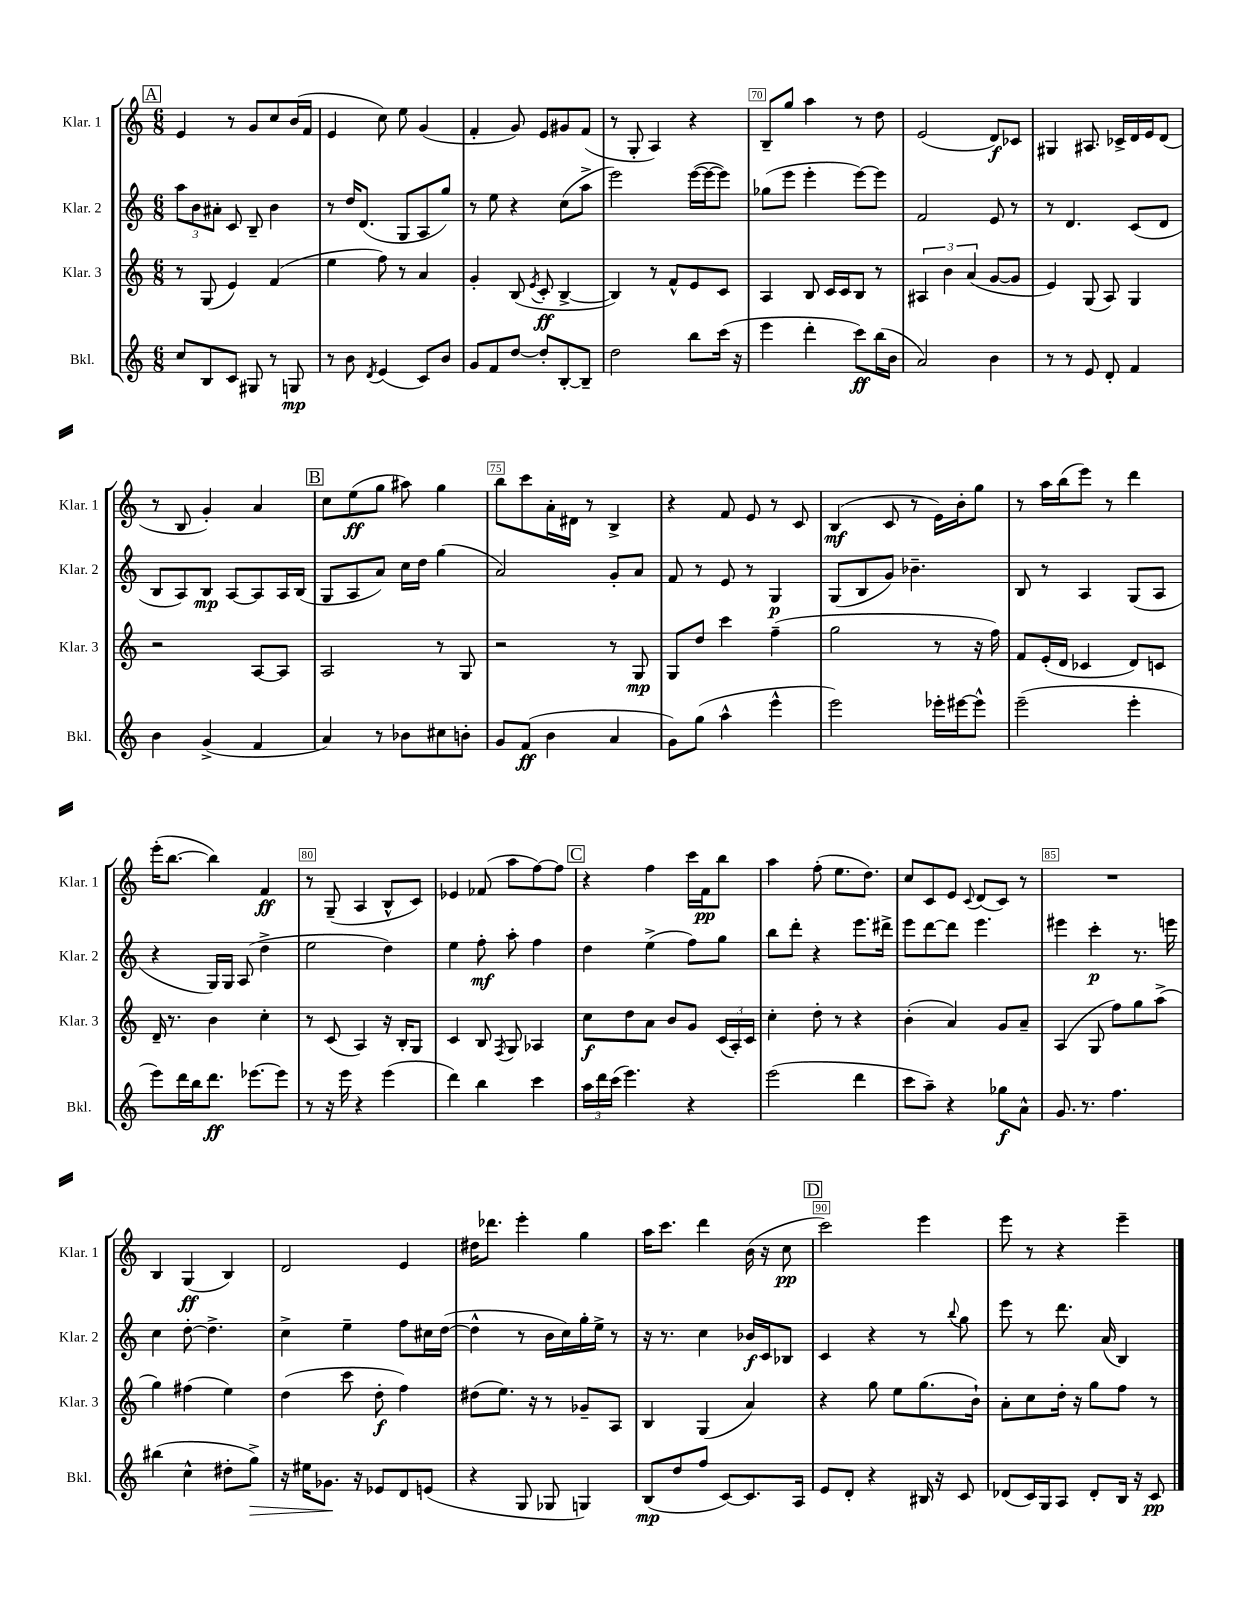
<<
\new StaffGroup <<
\new Staff = "s0" \with { instrumentName = "Klar. 1" shortInstrumentName = "Klar. 1" } {
    \clef treble \key c \major \numericTimeSignature \time 6/8
    \autoBeamOff \mark \markup { \box "A" } e'4 r8 g'8[ c''8 b'16( f'16] |
    e'4 c''8) e''8 g'4( |
    f'4-. g'8) e'8[ gis'8 f'8]( |
    r8 g8-. a4) r4 |
    b8[-- g''8] a''4 r8 d''8 |
    e'2( d'8[\f) ces'8] |
    gis4 ais8. ces'16[-> d'16 e'16 d'8]( |
    r8 b8 g'4-.) a'4 |
    \mark \markup { \box "B" } c''8[ e''8\ff( g''8] ais''8) g''4 |
    b''8[ c'''8 a'16-. dis'16] r8 b4-> |
    r4 f'8 e'8 r8 c'8 |
    b4\mf( c'8 r8 e'16[) b'16-. g''8] |
    r8 a''16[ b''16( e'''8]) r8 d'''4 |
    e'''16[-.( b''8.]~ b''4) f'4\ff |
    r8 g8--( a4 b8[-^ c'8]) |
    ees'4 fes'8( a''8[ f''8~) f''8] |
    \mark \markup { \box "C" } r4 f''4 c'''16[ f'16\pp b''8] |
    a''4 f''8-.( e''8.[ d''8.]) |
    c''8[ c'8 e'8] \appoggiatura { c'8 } d'8[( c'8]) r8 |
    R2. |
    b4 g4\ff( b4) |
    d'2 e'4 |
    dis''16[ des'''8.] e'''4-. g''4 |
    a''16[ c'''8.] d'''4 b'16( r16 c''8\pp |
    \mark \markup { \box "D" } c'''2) e'''4 |
    e'''8 r8 r4 e'''4-- \bar "|." |
}
\new Staff = "s1" \with { instrumentName = "Klar. 2" shortInstrumentName = "Klar. 2" } {
    \clef treble \key c \major \numericTimeSignature \time 6/8
    \autoBeamOff \mark \markup { \box "A" } \tuplet 3/2 { a''8[ b'8 ais'8]-. } c'8 b8-- b'4 |
    r8 d''16[ d'8.]( g8[ a8 g''8]) |
    r8 e''8 r4 c''8[( a''8]-> |
    e'''2) e'''16[~( e'''16~ e'''8]) |
    ges''8[( e'''8] e'''4-. e'''8[~) e'''8] |
    f'2 e'8 r8 |
    r8 d'4. c'8[( d'8] |
    b8[ a8) b8]\mp a8[~ a8 a16 b16]( |
    \mark \markup { \box "B" } g8[ a8 a'8]) c''16[ d''16] g''4( |
    a'2) g'8[-. a'8] |
    f'8 r8 e'8 r8 g4\p |
    g8[( b8 g'8]) bes'4.-- |
    b8 r8 a4 g8[( a8] |
    r4 g16[) g16] a8( d''4-> |
    e''2 d''4) |
    e''4 f''8-.\mf a''8-. f''4 |
    \mark \markup { \box "C" } d''4 e''4->( f''8[) g''8] |
    b''8[ d'''8]-. r4 e'''8.[ dis'''16]-> |
    e'''8[ d'''8~ d'''8] e'''4. |
    eis'''4 c'''4-.\p r8. e'''16 |
    c''4 d''8~-. d''4.-> |
    c''4-> e''4-- f''8[ cis''16 d''16]~( |
    d''4-^ r8 b'16[ c''16) g''16-. e''16]-> r8 |
    r16 r8. c''4 bes'16[\f c'16 bes8] |
    \mark \markup { \box "D" } c'4 r4 r8 \appoggiatura { b''8 } g''8 |
    e'''8 r8 d'''8. a'16( b4) \bar "|." |
}
\new Staff = "s2" \with { instrumentName = "Klar. 3" shortInstrumentName = "Klar. 3" } {
    \clef treble \key c \major \numericTimeSignature \time 6/8
    \autoBeamOff \mark \markup { \box "A" } r8 g8( e'4) f'4( |
    e''4 f''8) r8 a'4 |
    g'4-. b8( \acciaccatura { e'8 } c'8-.\ff b4~-> |
    b4) r8 f'8[-^ e'8 c'8] |
    a4 b8 c'16[ c'16 b8] r8 |
    \tuplet 3/2 { ais4 b'4 a'4( } g'8[~ g'8] |
    e'4) g8( a8) g4 |
    r2 a8[~ a8] |
    \mark \markup { \box "B" } a2 r8 g8 |
    r2 r8 g8\mp |
    g8[ d''8] c'''4 f''4--( |
    g''2 r8 r16 f''16) |
    f'8[ e'16-.( d'16] ces'4 d'8[) c'8] |
    d'16-- r8. b'4 c''4-. |
    r8 c'8( a4) r16 b16[-. g8] |
    c'4 b8 \acciaccatura { f8 } g8 aes4 |
    \mark \markup { \box "C" } c''8[\f d''8 a'8] b'8[ g'8] \tuplet 3/2 { c'16[( a16-.) c'16] } |
    c''4-. d''8-. r8 r4 |
    b'4-.( a'4) g'8[ a'8]-- |
    a4( g8 f''8[) g''8 a''8]->( |
    g''4) fis''4( e''4) |
    d''4( c'''8 d''8-.\f f''4) |
    dis''8[( e''8.]) r16 r8 ges'8[-- a8] |
    b4 g4( a'4) |
    \mark \markup { \box "D" } r4 g''8 e''8[ g''8.( b'16]-!) |
    a'8[-. c''8 d''16]-. r16 g''8[ f''8] r8 \bar "|." |
}
\new Staff = "s3" \with { instrumentName = "Bkl." shortInstrumentName = "Bkl." } {
    \clef treble \key c \major \numericTimeSignature \time 6/8
    \autoBeamOff \mark \markup { \box "A" } c''8[ b8 c'8] gis8 r8 g8\mp |
    r8 b'8 \acciaccatura { d'8 } e'4( c'8[) b'8] |
    g'8[ f'8 d''8]~ d''8[-. b8~-. b8]-- |
    d''2 b''8[ c'''16]( r16 |
    e'''4 d'''4-. c'''8[\ff) b''16( b'16] |
    a'2) b'4 |
    r8 r8 e'8 d'8-. f'4 |
    b'4 g'4->( f'4 |
    \mark \markup { \box "B" } a'4) r8 bes'8[ cis''8 b'8]-. |
    g'8[ f'8]\ff( b'4 a'4 |
    g'8[) g''8]( a''4-^ e'''4-^ |
    e'''2) ees'''16[-. eis'''16~ eis'''8]-^ |
    e'''2--( e'''4-. |
    e'''8[) d'''16 b''16 d'''8.]\ff ees'''8.[~ ees'''8] |
    r8 r16 e'''16 r4 e'''4( |
    d'''4) b''4 c'''4 |
    \mark \markup { \box "C" } \tuplet 3/2 { a''16[ d'''16 c'''16]( } e'''4.) r4 |
    e'''2( d'''4 |
    c'''8[ a''8]--) r4 ges''8[\f a'8]-^ |
    g'8. r8. f''4. |
    bis''4( c''4-^ dis''8[-. g''8]->\>) |
    r16 eis''16[ ges'8.]\! r16 ees'8[ d'8 e'8]( |
    r4 g8 ges8 g4) |
    b8[\mp( d''8 f''8] c'8[~) c'8. a16] |
    \mark \markup { \box "D" } e'8[ d'8]-. r4 bis16 r16 c'8 |
    des'8[( c'16) g16 a8] des'8[-. b16] r16 c'8\pp \bar "|." |
}
>>
>>
\layout { \context { \Score currentBarNumber = #66 \override BarNumber.break-visibility = ##(#f #t #t) barNumberVisibility = #(every-nth-bar-number-visible 5) \override BarNumber.stencil = #(make-stencil-boxer 0.1 0.3 ly:text-interface::print) } }
